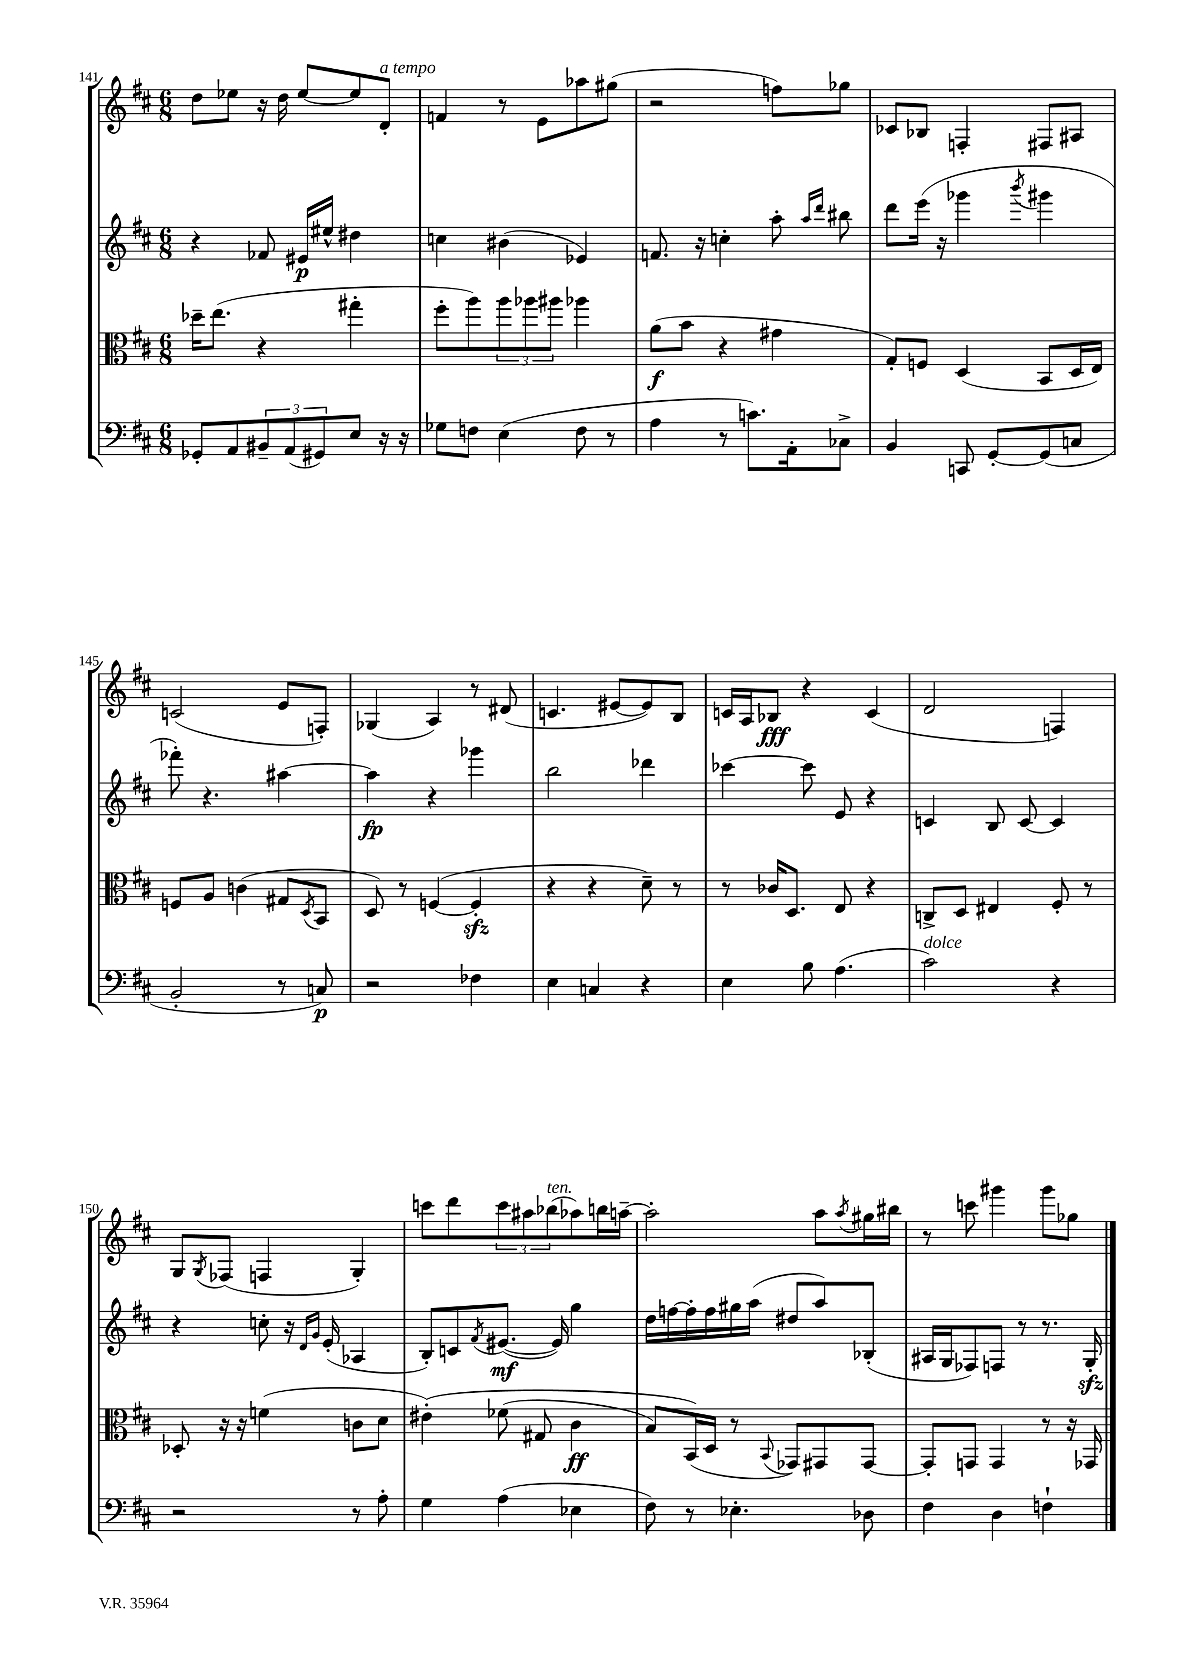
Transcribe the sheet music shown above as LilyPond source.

<<
\new StaffGroup <<
\new Staff = "s0" {
    \clef treble \key d \major \numericTimeSignature \time 6/8
    d''8 ees''8 r16 d''16 ees''8~ ees''8 d'8-.^\markup { \italic "a tempo" } |
    f'4 r8 e'8 aes''8 gis''8( |
    r2 f''8) ges''8 |
    ces'8 bes8 f4-. fis8 ais8 |
    c'2( e'8 f8-.) |
    ges4( a4) r8 dis'8( |
    c'4. eis'8~ eis'8) b8 |
    c'16 a16 bes8\fff r4 c'4( |
    d'2 f4) |
    g8 \acciaccatura { g8 } fes8( f4 g4-.) |
    c'''8 d'''8 \tuplet 3/2 { c'''8 ais''8 bes''8^\markup { \italic "ten." }( } aes''8) b''16 a''16~-- |
    a''2-. a''8 \acciaccatura { a''8 } gis''16 bis''16 |
    r8 c'''8 gis'''4 gis'''8 ges''8 \bar "|." |
}
\new Staff = "s1" {
    \clef treble \key d \major \numericTimeSignature \time 6/8
    r4 fes'8 eis'16\p eis''16-^ dis''4 |
    c''4 bis'4( ees'4) |
    f'8. r16 c''4-. a''8-. \grace { a''16 d'''16 } bis''8 |
    d'''8 e'''16( r16 ges'''4 \acciaccatura { b'''8 } gis'''4 |
    fes'''8-.) r4. ais''4~ |
    ais''4\fp r4 ges'''4 |
    b''2 des'''4 |
    ces'''4~ ces'''8 e'8 r4 |
    c'4 b8 c'8~ c'4 |
    r4 c''8-. r16 \grace { d'16 g'16 } e'16-.( aes4 |
    b8-.) c'8 \acciaccatura { fis'8 } eis'8.~\mf( eis'16) g''4 |
    d''16 f''16~ f''16-. f''16 gis''16 a''16( dis''8 a''8) bes8-.( |
    ais16 g16 fes8) f8 r8 r8. g16-.\sfz \bar "|." |
}
\new Staff = "s2" {
    \clef alto \key d \major \numericTimeSignature \time 6/8
    des''16-- e''8.( r4 gis''4-. |
    fis''8-. a''8) \tuplet 3/2 { a''8 aes''8 ais''8 } aes''4 |
    a'8\f( b'8 r4 gis'4 |
    g8-.) f8 d4( b,8 d16 e16) |
    f8 a8 c'4( gis8 \acciaccatura { d8 } b,8 |
    d8) r8 f4~( f4-.\sfz |
    r4 r4 d'8--) r8 |
    r8 ces'16 d8. e8 r4 |
    c8-> d8 eis4 fis8-. r8 |
    des8-. r16 r16 f'4( c'8 d'8 |
    eis'4-.)\( fes'8( gis8 cis'4\ff |
    b8) b,16(\) d16 r8 \appoggiatura { b,8 } ges,8) gis,8 gis,8~ |
    gis,8-. g,8 g,4 r8 r16 ges,16 \bar "|." |
}
\new Staff = "s3" {
    \clef bass \key d \major \numericTimeSignature \time 6/8
    ges,8-. a,8 \tuplet 3/2 { bis,8-- a,8( gis,8) } e8 r16 r16 |
    ges8 f8 e4( f8 r8 |
    a4 r8 c'8.) a,16-. ces8-> |
    b,4 c,8 g,8~-. g,8( c8 |
    b,2-. r8 c8\p) |
    r2 fes4 |
    e4 c4 r4 |
    e4 b8 a4.( |
    cis'2^\markup { \italic "dolce" }) r4 |
    r2 r8 a8-. |
    g4 a4( ees4 |
    fis8) r8 ees4.-. des8 |
    fis4 d4 f4-! \bar "|." |
}
>>
>>
\layout { \context { \Score currentBarNumber = #141 } }
